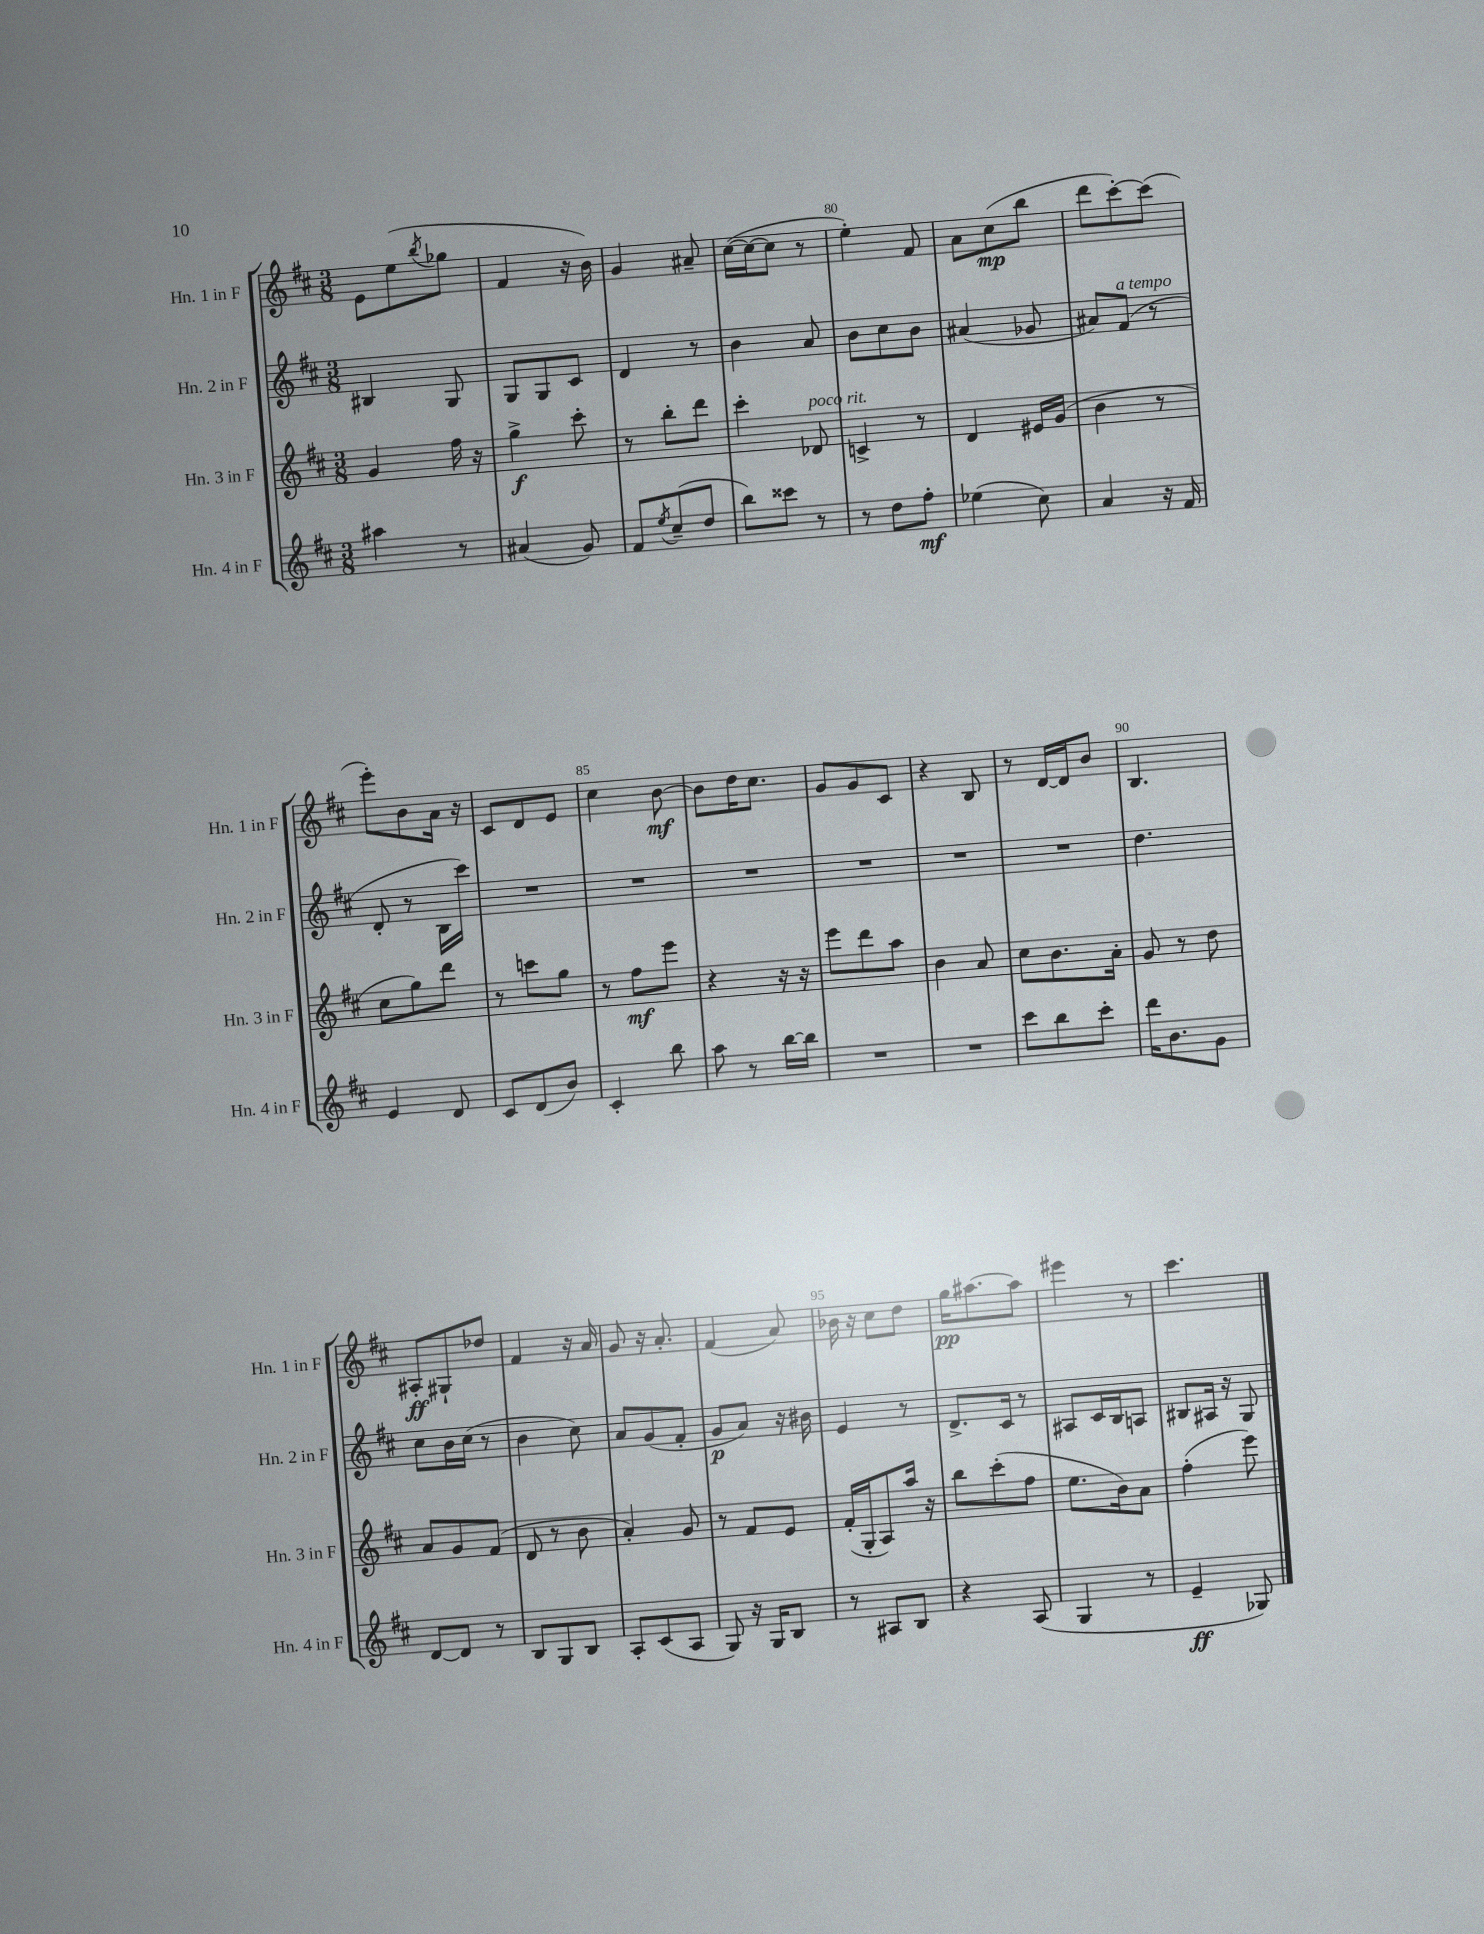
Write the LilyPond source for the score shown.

<<
\new StaffGroup <<
\new Staff = "s0" \with { instrumentName = "Hn. 1 in F" shortInstrumentName = "Hn. 1 in F" } {
    \clef treble \key d \major \numericTimeSignature \time 3/8
    e'8 e''8( \acciaccatura { b''8 } ges''8 |
    fis'4 r16 b'16) |
    g'4 ais'8-- |
    cis''16~( cis''16~ cis''8 r8 |
    e''4-.) fis'8 |
    a'8 cis''8\mp( b''8 |
    d'''8 cis'''8~-.) cis'''8( |
    e'''8-.) b'8 a'16 r16 |
    cis'8 d'8 e'8 |
    cis''4 b'8~\mf |
    b'8 d''16 cis''8. |
    g'8 g'8 cis'8 |
    r4 b8 |
    r8 d'16~ d'16 b'8 |
    b4. |
    ais8-.\ff gis8-! des''8 |
    fis'4 r16 a'16 |
    g'8 r16 a'8.-. |
    fis'4( a'8) |
    bes'16 r16 cis''8 d''8 |
    g''16\pp ais''8.~ ais''8 |
    eis'''4 r8 |
    cis'''4. \bar "|." |
}
\new Staff = "s1" \with { instrumentName = "Hn. 2 in F" shortInstrumentName = "Hn. 2 in F" } {
    \clef treble \key d \major \numericTimeSignature \time 3/8
    bis4 g8 |
    g8 g8 cis'8 |
    d'4 r8 |
    b'4 a'8 |
    b'8 cis''8 b'8 |
    ais'4( ges'8 |
    ais'8) fis'8^\markup { \italic "a tempo" }( r8 |
    d'8-. r8 b16 cis'''16) |
    R4. |
    R4. |
    R4. |
    R4. |
    R4. |
    R4. |
    d''4. |
    cis''8 b'16 cis''16( r8 |
    b'4 cis''8) |
    a'8 g'8( fis'8-. |
    g'8\p a'8) r16 bis'16 |
    e'4 r8 |
    d'8.-> cis'16 r8 |
    ais8 cis'16 b16 a8 |
    bis8 ais16 r16 g8 \bar "|." |
}
\new Staff = "s2" \with { instrumentName = "Hn. 3 in F" shortInstrumentName = "Hn. 3 in F" } {
    \clef treble \key d \major \numericTimeSignature \time 3/8
    g'4 fis''16 r16 |
    g''4->\f cis'''8-. |
    r8 b''8-. d'''8 |
    cis'''4-. des'8^\markup { \italic "poco rit." } |
    c'4-> r8 |
    d'4 eis'16 g'16( |
    b'4 r8 |
    cis''8 g''8) d'''8 |
    r8 c'''8 g''8 |
    r8 fis''8\mf e'''8 |
    r4 r16 r16 |
    e'''8 d'''8 a''8 |
    b'4 a'8 |
    cis''8 b'8. a'16-. |
    g'8 r8 d''8 |
    a'8 g'8 fis'8( |
    d'8 r8 b'8 |
    a'4-.) g'8 |
    r8 fis'8 e'8 |
    fis'16-.( g16-. a8) a''16 r16 |
    b''8 cis'''8-.( fis''8 |
    e''8. b'16) a'8 |
    fis''4-.( e'''8) \bar "|." |
}
\new Staff = "s3" \with { instrumentName = "Hn. 4 in F" shortInstrumentName = "Hn. 4 in F" } {
    \clef treble \key d \major \numericTimeSignature \time 3/8
    ais''4 r8 |
    ais'4( g'8) |
    fis'8 \acciaccatura { e''8 } cis''8--( d''8 |
    b''8) cisis'''8 r8 |
    r8 d''8 fis''8-.\mf |
    ees''4( cis''8) |
    a'4 r16 fis'16 |
    e'4 d'8 |
    cis'8 d'8( b'8) |
    cis'4-. b''8 |
    a''8 r8 b''16~ b''16 |
    R4. |
    R4. |
    cis'''8 b''8 cis'''8-. |
    d'''16 b'8. g'8 |
    d'8~ d'8 r8 |
    b8 g8 b8 |
    a8-. cis'8( a8 |
    g8) r16 g16 b8 |
    r8 ais8 b8 |
    r4 a8( |
    g4 r8 |
    e'4--\ff ges8) \bar "|." |
}
>>
>>
\layout { \context { \Score currentBarNumber = #76 \override BarNumber.break-visibility = ##(#f #t #t) barNumberVisibility = #(every-nth-bar-number-visible 5) } }
